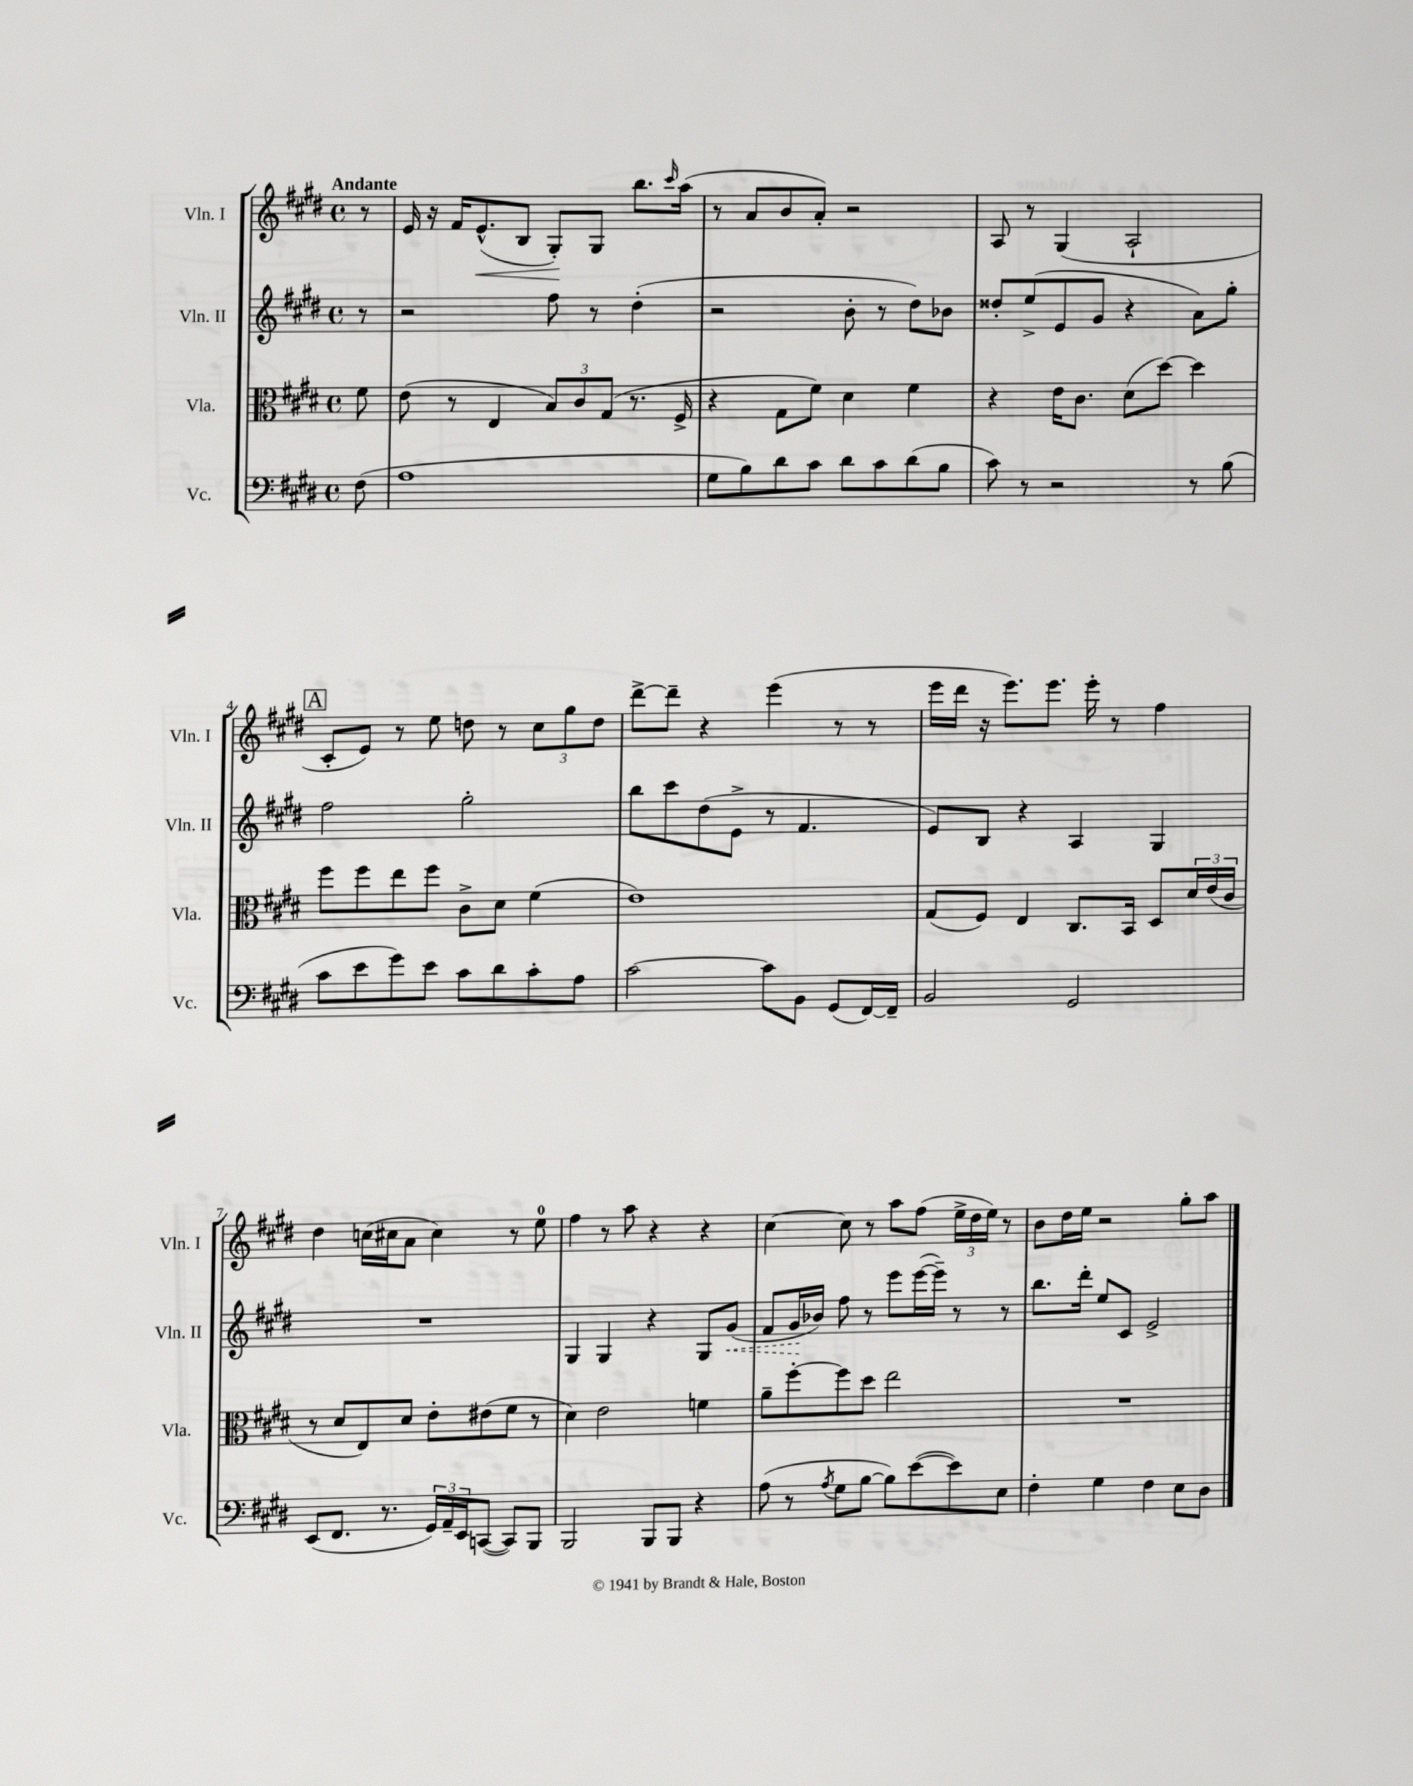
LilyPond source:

<<
\new StaffGroup <<
\new Staff = "s0" \with { instrumentName = "Vln. I" shortInstrumentName = "Vln. I" } {
    \clef treble \key e \major \defaultTimeSignature \time 4/4 \partial 8 \tempo "Andante"
    r8 |
    e'16 r16 fis'16 e'8.-^\<( b8 gis8-.\!) gis8 b''8. \grace { cis'''16 } a''16( |
    r8 a'8 b'8 a'8-.) r2 |
    a8 r8 gis4( a2-! |
    \mark \markup { \box "A" } cis'8-. e'8) r8 e''8 d''8 r8 \tuplet 3/2 { cis''8 gis''8 d''8 } |
    dis'''8~-> dis'''8-- r4 e'''4( r8 r8 |
    e'''16 dis'''16 r16 e'''8.) e'''8. e'''16-. r8 fis''4 |
    dis''4 c''16( cis''16 a'8 cis''4) r8 e''8-0 |
    fis''4 r8 a''8 r4 r4 |
    cis''4~ cis''8 r8 a''8 fis''8( \tuplet 3/2 { e''16-> dis''16 e''16) } r8 |
    b'8 dis''16 e''16 r2 gis''8-. a''8 \bar "|." |
}
\new Staff = "s1" \with { instrumentName = "Vln. II" shortInstrumentName = "Vln. II" } {
    \clef treble \key e \major \defaultTimeSignature \time 4/4 \partial 8
    r8 |
    r2 fis''8 r8 dis''4-.( |
    r2 b'8-. r8 dis''8) bes'8 |
    disis''8-. e''8->( e'8 gis'8 r4 a'8) gis''8-. |
    \mark \markup { \box "A" } fis''2 gis''2-. |
    b''8 cis'''8 dis''8( e'8-> r8 fis'4. |
    e'8) b8 r4 a4 gis4 |
    R1 |
    gis4 gis4 r4 gis8 \once \override Hairpin.style = #'dashed-line gis'8\<( |
    fis'8 gis'16\! bes'16) fis''8 r8 e'''8 e'''16~( e'''16--) r8 r8 |
    b''8. dis'''16-. e''8 cis'8 e'2-> \bar "|." |
}
\new Staff = "s2" \with { instrumentName = "Vla." shortInstrumentName = "Vla." } {
    \clef alto \key e \major \defaultTimeSignature \time 4/4 \partial 8
    fis'8 |
    e'8( r8 e4 \tuplet 3/2 { b8) cis'8 gis8( } r8. fis16-> |
    r4 gis8 fis'8) dis'4 fis'4 |
    r4 e'16 cis'8. dis'8( dis''8~) dis''4 |
    \mark \markup { \box "A" } fis''8 fis''8 e''8 fis''8 cis'8-> dis'8 fis'4( |
    e'1) |
    gis8( fis8) e4 cis8. b,16 dis8 \tuplet 3/2 { dis'16 e'16( cis'16 } |
    r8 dis'8 e8) dis'8 e'8-. eis'8( fis'8 r8 |
    dis'4) e'2 f'4 |
    a'8-- fis''8~-. fis''8 dis''8 e''2 |
    R1 \bar "|." |
}
\new Staff = "s3" \with { instrumentName = "Vc." shortInstrumentName = "Vc." } {
    \clef bass \key e \major \defaultTimeSignature \time 4/4 \partial 8
    fis8( |
    a1 |
    gis8 b8) dis'8 cis'8 dis'8 cis'8 dis'8( b8 |
    cis'8) r8 r2 r8 b8( |
    \mark \markup { \box "A" } cis'8 e'8 gis'8) e'8 cis'8 dis'8 cis'8-. a8 |
    cis'2~ cis'8 b,8 gis,8( fis,16~) fis,16-- |
    b,2 gis,2 |
    e,8( fis,8. r8. \tuplet 3/2 { gis,16) a,16-- e,16 } c,8~( c,8) b,,8 |
    b,,2 b,,8 b,,8 r4 |
    a8( r8 \acciaccatura { a8 } gis8 b8~ b8) e'8~( e'8) e8 |
    fis4-. gis4 fis4 e8 dis8 \bar "|." |
}
>>
>>
